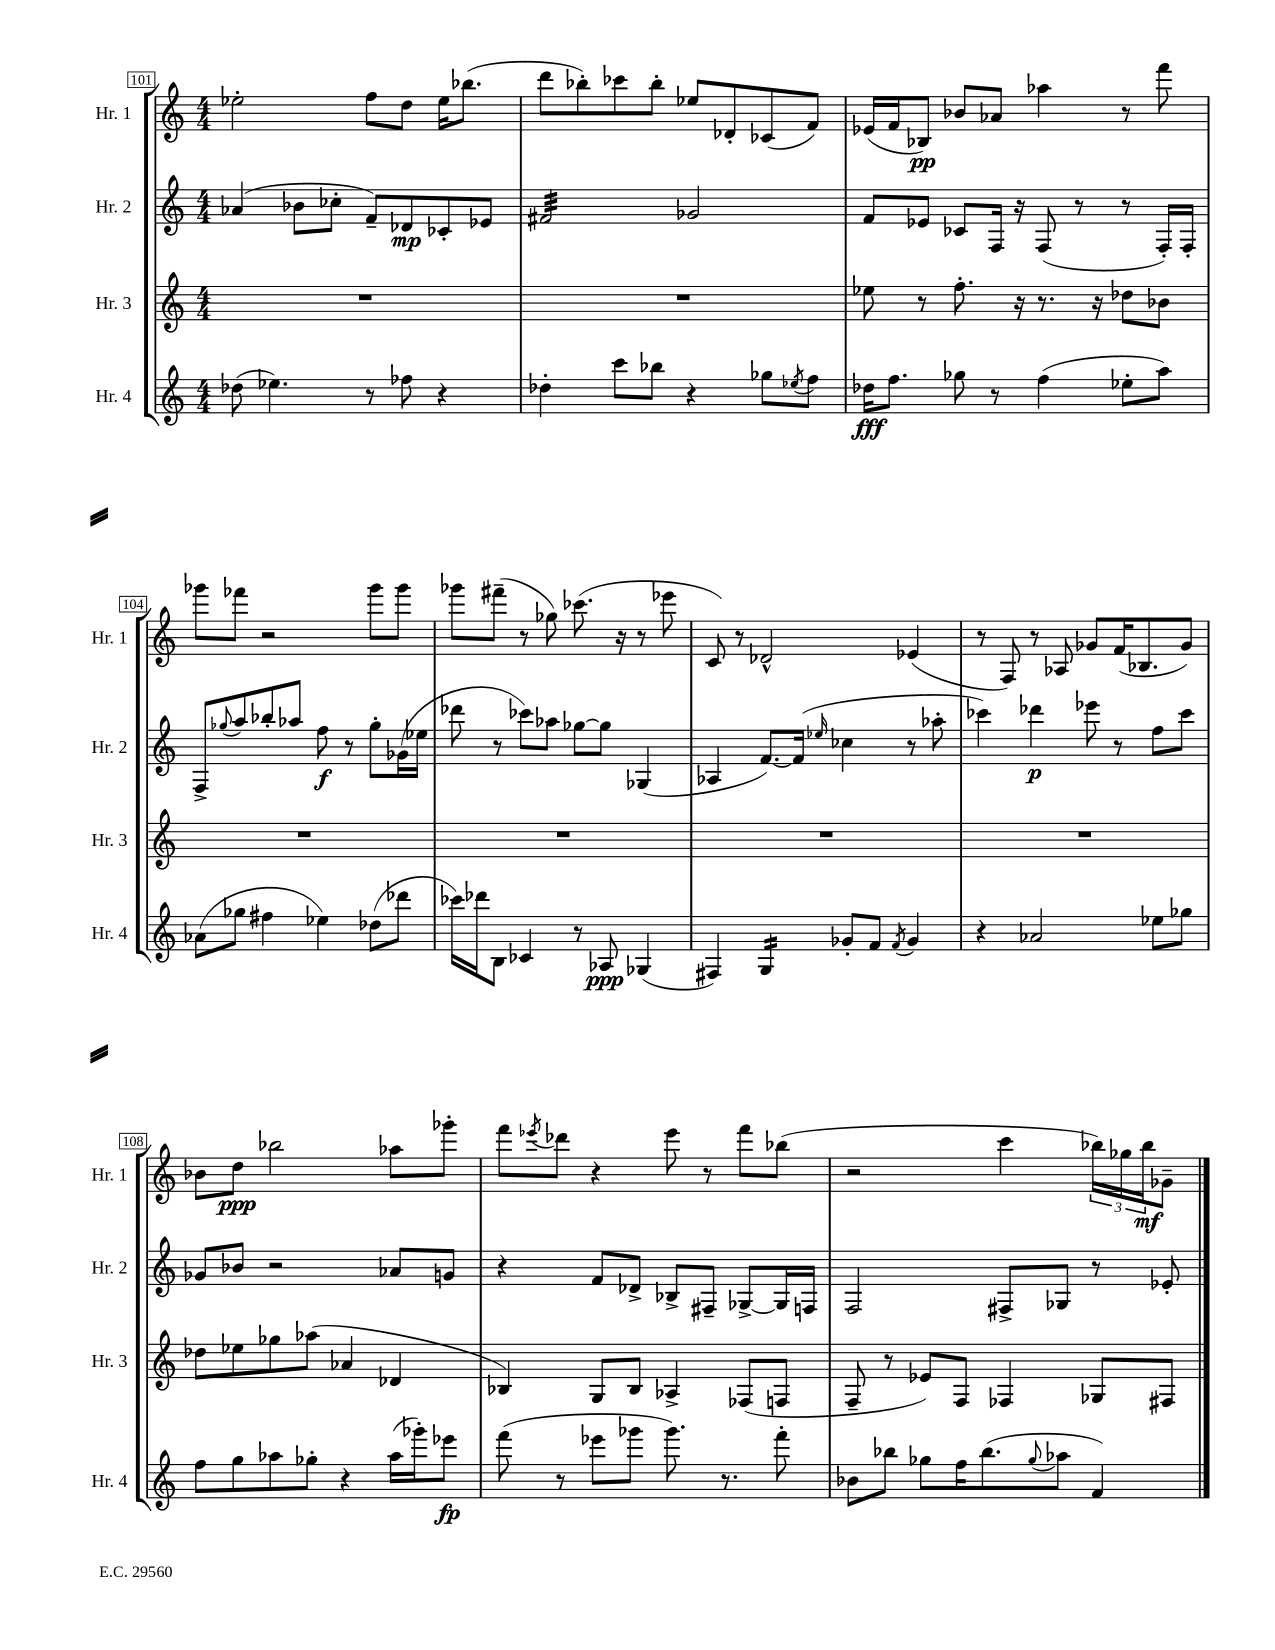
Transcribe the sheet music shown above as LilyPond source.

<<
\new StaffGroup <<
\new Staff = "s0" \with { instrumentName = "Hr. 1" shortInstrumentName = "Hr. 1" } {
    \clef treble \key c \major \numericTimeSignature \time 4/4
    ees''2-. f''8 d''8 ees''16 bes''8.( |
    d'''8 bes''8-.) ces'''8 bes''8-. ees''8 des'8-. ces'8( f'8) |
    ees'16( f'16 bes8\pp) bes'8 aes'8 aes''4 r8 f'''8 |
    ges'''8 fes'''8 r2 ges'''8 ges'''8 |
    ges'''8 fis'''8--( r8 ges''8) ces'''8.( r16 r8 ees'''8 |
    c'8) r8 des'2-^ ees'4( |
    r8 f8) r8 aes8 ges'8 f'16( bes8. ges'8) |
    bes'8 d''8\ppp bes''2 aes''8 ges'''8-. |
    f'''8 \acciaccatura { ees'''8 } des'''8 r4 ees'''8 r8 f'''8 bes''8( |
    r2 c'''4 \tuplet 3/2 { bes''16) ges''16 bes''16\mf } ges'8-- \bar "|." |
}
\new Staff = "s1" \with { instrumentName = "Hr. 2" shortInstrumentName = "Hr. 2" } {
    \clef treble \key c \major \numericTimeSignature \time 4/4
    aes'4( bes'8 ces''8-. f'8--) des'8\mp ces'8-. ees'8 |
    fis'2:32 ges'2 |
    f'8 ees'8 ces'8 f16 r16 f8( r8 r8 f16-.) f16-. |
    f8-> \appoggiatura { ges''8 } a''8 bes''8-. aes''8 f''8\f r8 ges''8-. ges'16( ees''16 |
    des'''8 r8 ces'''8) aes''8 ges''8~ ges''8 ges4( |
    aes4 f'8.~) f'16( \grace { ees''16 } ces''4 r8 aes''8-. |
    ces'''4) des'''4\p ees'''8 r8 f''8 ces'''8 |
    ges'8 bes'8 r2 aes'8 g'8 |
    r4 f'8 des'8-> bes8-> fis8-- ges8~-> ges16 f16 |
    f2 fis8-> ges8 r8 ees'8-. \bar "|." |
}
\new Staff = "s2" \with { instrumentName = "Hr. 3" shortInstrumentName = "Hr. 3" } {
    \clef treble \key c \major \numericTimeSignature \time 4/4
    R1 |
    R1 |
    ees''8 r8 f''8.-. r16 r8. r16 des''8 bes'8 |
    R1 |
    R1 |
    R1 |
    R1 |
    des''8 ees''8 ges''8 aes''8( aes'4 des'4 |
    bes4) g8 bes8 aes4-> fes8( f8 |
    f8-- r8 ees'8) f8 fes4 ges8 fis8 \bar "|." |
}
\new Staff = "s3" \with { instrumentName = "Hr. 4" shortInstrumentName = "Hr. 4" } {
    \clef treble \key c \major \numericTimeSignature \time 4/4
    des''8( ees''4.) r8 fes''8 r4 |
    des''4-. c'''8 bes''8 r4 ges''8 \acciaccatura { ees''8 } f''8 |
    des''16\fff f''8. ges''8 r8 f''4( ees''8-. a''8) |
    aes'8( ges''8 fis''4 ees''4) des''8( des'''8 |
    ces'''16) des'''16 b8 ces'4 r8 aes8\ppp ges4( |
    fis4) g4:16 ges'8-. f'8 \acciaccatura { f'8 } ges'4 |
    r4 aes'2 ees''8 ges''8 |
    f''8 g''8 aes''8 ges''8-. r4 aes''16( ges'''16-.) ees'''8\fp |
    f'''8( r8 ees'''8 ges'''8 ges'''8.) r8. f'''8-. |
    bes'8 bes''8 ges''8 f''16 bes''8.( \appoggiatura { ges''8 } aes''8 f'4) \bar "|." |
}
>>
>>
\layout { \context { \Score currentBarNumber = #101 \override BarNumber.stencil = #(make-stencil-boxer 0.1 0.3 ly:text-interface::print) } }
